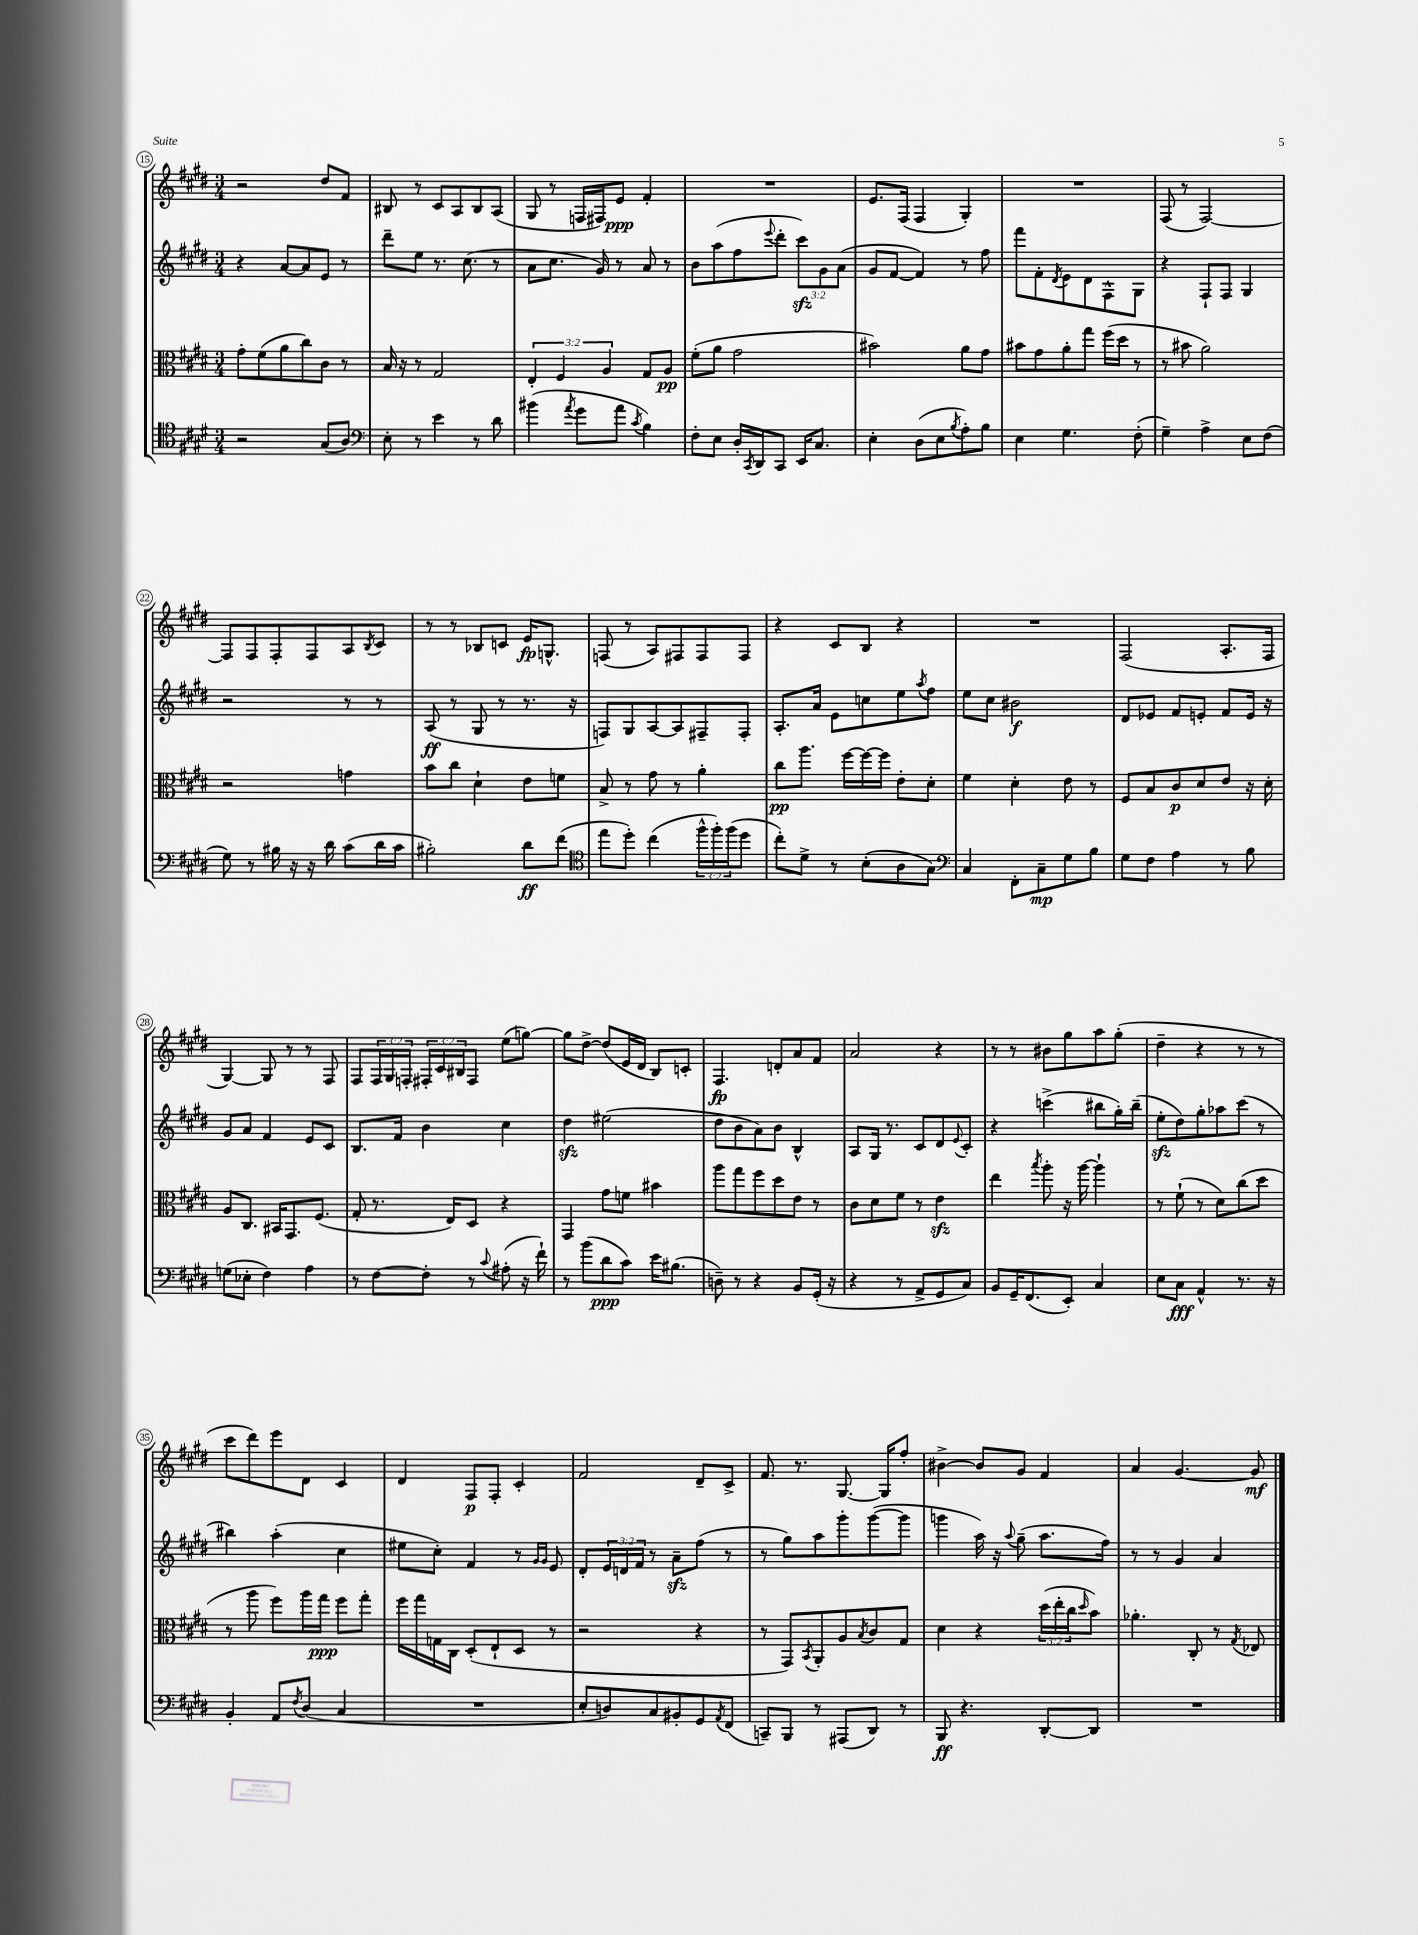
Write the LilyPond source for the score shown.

<<
\new StaffGroup <<
\new Staff = "s0" {
    \clef treble \key e \major \numericTimeSignature \time 3/4 \override Staff.TupletNumber.text = #tuplet-number::calc-fraction-text
    r2 dis''8 fis'8 |
    bis8 r8 cis'8 a8 bis8 a8( |
    gis8 r8 f16 fis16) e'8\ppp fis'4-. |
    R2. |
    e'8. fis16( fis4 gis4-.) |
    R2. |
    fis8( r8 fis2~) |
    fis8 fis8 fis8-. fis8 a8 \acciaccatura { b8 } cis'8 |
    r8 r8 bes8 c'8 e'16\fp g8.-^ |
    f8( r8 a8) fis8 fis8 fis8 |
    r4 cis'8 b8 r4 |
    R2. |
    fis2( a8.-. fis16 |
    gis4~) gis8 r8 r8 fis8 |
    fis8 \tuplet 3/2 { fis16 gis16 f16-. } \tuplet 3/2 { fis16-. cis'16 bis16 } fis8 e''8( g''8~) |
    g''8 dis''8~-> dis''8( e'16 dis'16 b8) c'8-. |
    fis4.\fp d'8-. a'8 fis'8 |
    a'2 r4 |
    r8 r8 bis'8 gis''8 a''8 gis''8-.( |
    dis''4-- r4 r8 r8 |
    cis'''8 dis'''8) e'''8 dis'8 cis'4 |
    dis'4 fis8\p fis8-. cis'4-. |
    fis'2 dis'8-- cis'8-> |
    fis'8. r8. gis8.~ gis16 fis''8-. |
    bis'4~-> bis'8 gis'8 fis'4 |
    a'4 gis'4.~ gis'8\mf \bar "|." |
}
\new Staff = "s1" {
    \clef treble \key e \major \numericTimeSignature \time 3/4 \override Staff.TupletNumber.text = #tuplet-number::calc-fraction-text
    r4 a'8~ a'8 e'8 r8 |
    dis'''8-- e''8 r8. cis''8.( r8 |
    a'8 cis''8. gis'16) r8 a'8 r8 |
    b'8 a''8( fis''8 \appoggiatura { e'''8 } dis'''8-. \tuplet 3/2 { cis'''8\sfz) gis'8 a'8( } |
    gis'8 fis'8~ fis'4) r8 fis''8 |
    fis'''8 fis'8-. \acciaccatura { dis'8 } e'8 dis'8 fis8-^ gis8 |
    r4 fis8-! fis8 gis4 |
    r2 r8 r8 |
    a8\ff( r8 gis8 r8 r8. r16 |
    f8) gis8 a8~ a8 fis8-- fis8-. |
    a8.-. a'16 e'8 c''8 e''8 \acciaccatura { a''8 } fis''8 |
    e''8 cis''8 bis'2\f |
    dis'8 ees'8 fis'8 e'8-. fis'8 e'16 r16 |
    gis'8 a'8 fis'4 e'8 cis'8 |
    b8. fis'16 b'4 cis''4 |
    dis''4\sfz eis''2( |
    dis''8 b'8 a'8) b'8 b4-^ |
    a8 gis16 r8. cis'8 dis'8 \appoggiatura { e'8 } cis'8-. |
    r4 c'''4->( bis''8 gis''16-.) bis''16--( |
    e''8-.\sfz dis''8) gis''8-. aes''8 cis'''8( r8 |
    bis''4) a''4-.( cis''4 |
    eis''8 cis''8-.) fis'4 r8 \grace { gis'16 gis'16 } e'8 |
    dis'8-. \tuplet 3/2 { e'16 d'16 fis'16 } r8 a'8--\sfz fis''8( r8 |
    r8 gis''8) a''8 gis'''8-. gis'''8~( gis'''8 |
    g'''4 a''16) r16 \appoggiatura { a''8 } gis''8--( a''8. fis''16) |
    r8 r8 gis'4 a'4 \bar "|." |
}
\new Staff = "s2" {
    \clef alto \key e \major \numericTimeSignature \time 3/4 \override Staff.TupletNumber.text = #tuplet-number::calc-fraction-text
    gis'8-. fis'8( a'8 cis''8) cis'8 r8 |
    b16 r16 r8 gis2 |
    \tuplet 3/2 { e4-. fis4 a4 } gis8 a8\pp |
    fis'8-.( a'8 gis'2 |
    bis'2) a'8 gis'8 |
    bis'8 gis'8 a'8-. gis''8 fis''16( dis''16 r8 |
    r8 bis'8 a'2) |
    r2 g'4 |
    b'8 cis''8 dis'4-! e'8 f'8 |
    b8-> r8 gis'8 r8 a'4-. |
    cis''8\pp a''8. fis''16~ fis''16~ fis''16 e'8-. dis'8-. |
    fis'4 dis'4-. e'8 r8 |
    fis8 b8 cis'8\p dis'8 e'8 r16 dis'16-. |
    a8 cis8. bis,16 gis,8. fis8.( |
    gis8-. r8. e16) dis8 r4 |
    gis,4 gis'8 f'8 bis'4 |
    a''8 gis''8 fis''8 dis''8 e'8 r8 |
    cis'8 dis'8 fis'8 r8 e'4\sfz |
    e''4 \acciaccatura { b''8 } a''8-. r16 a''16~ a''4-! |
    r8 fis'8-!( r8 dis'8) cis''8( dis''8 |
    r8 a''8 fis''8) a''16 gis''16\ppp fis''8 gis''8-. |
    fis''16 gis''16 g16 cis16 dis8-.( e8-! dis8 r8 |
    r2 r4 |
    r8 gis,8) \acciaccatura { b,8 } a,8-. a8 \acciaccatura { b8 } cis'8 gis8 |
    dis'4 r4 \tuplet 3/2 { dis''16( e''16-. cis''16 } \grace { dis''16 } b'8) |
    aes'4.-. cis8-. r8 \acciaccatura { gis8 } ees8 \bar "|." |
}
\new Staff = "s3" {
    \clef tenor \key e \major \numericTimeSignature \time 3/4 \override Staff.TupletNumber.text = #tuplet-number::calc-fraction-text
    r2 gis8( a8) |
    \clef bass e8-. r8 e'4 r8 dis'8 |
    bis'4( \acciaccatura { a'8 } gis'8 a'8 \acciaccatura { cis'8 } b4) |
    fis8-. e8 dis16-. \acciaccatura { cis,8 } dis,16 cis,8 e,16 cis8. |
    e4-. dis8( e8 \acciaccatura { b8 } a8-.) b8 |
    e4 gis4. fis8-.( |
    gis4--) a4-> e8 fis8( |
    gis8) r8 bis16 r16 r16 dis'16 cis'8( dis'16 cis'16 |
    bis2-.) dis'8\ff fis'8( |
    \clef tenor e''8 dis''8-.) cis''4( \tuplet 3/2 { fis''16-^ fis''16-.) fis''16( } dis''8 |
    cis''8-.) dis'8-> r8 b8-.( a8 gis8) |
    \clef bass cis4 fis,8-. cis8--\mp gis8 b8 |
    gis8 fis8 a4 r8 b8 |
    g8( ees8-. fis4) a4 |
    r8 fis8~ fis8-. r8 \appoggiatura { cis'8 } ais8-.( r16 fis'16-!) |
    r8 b'8( dis'8\ppp cis'8) e'16 bis8.( |
    d8--) r8 r4 b,8 gis,16-.( r16 |
    r4 r8 a,8-> gis,8 cis8) |
    b,8 gis,16-- fis,8.( e,8-.) cis4 |
    e8 cis8\fff a,4-^ r8. r16 |
    b,4-. a,8 \acciaccatura { fis8 } dis8( cis4 |
    R2. |
    e8-. d8) cis8 bis,8-. gis,8 \acciaccatura { a,8 } fis,8( |
    c,8--) b,,8 r8 ais,,8( dis,8) r8 |
    b,,8\ff r4. dis,8~-. dis,8 |
    R2. \bar "|." |
}
>>
>>
\layout { \context { \Score currentBarNumber = #15 \override BarNumber.stencil = #(make-stencil-circler 0.1 0.3 ly:text-interface::print) } }
